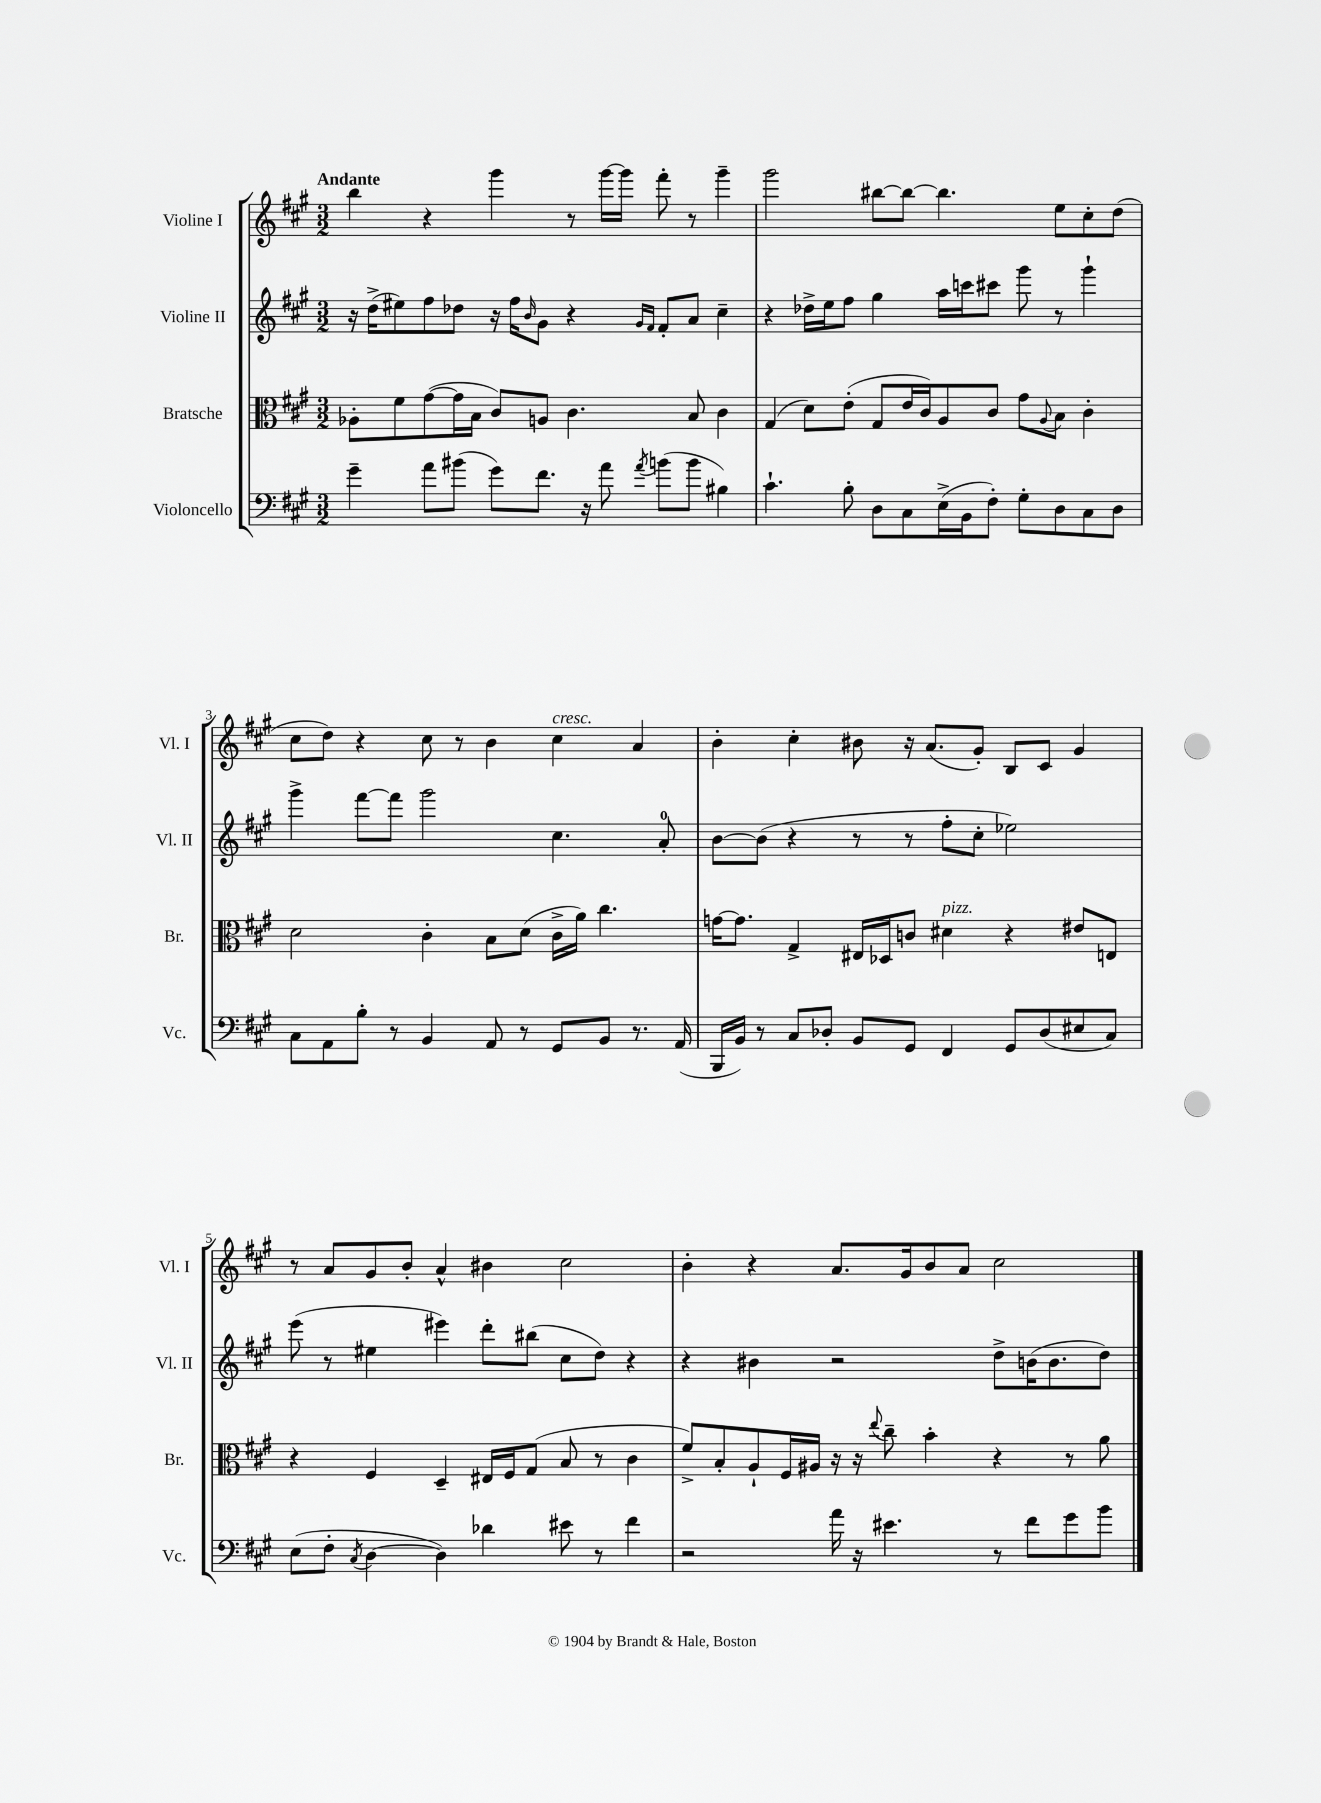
<<
\new StaffGroup <<
\new Staff = "s0" \with { instrumentName = "Violine I" shortInstrumentName = "Vl. I" } {
    \clef treble \key a \major \numericTimeSignature \time 3/2 \tempo "Andante"
    b''4 r4 gis'''4 r8 gis'''16~ gis'''16 fis'''8-. r8 gis'''4-- |
    gis'''2 bis''8~ bis''8~ bis''4. e''8 cis''8-. d''8( |
    cis''8 d''8) r4 cis''8 r8 b'4 cis''4^\markup { \italic "cresc." } a'4 |
    b'4-. cis''4-. bis'8 r16 a'8.( gis'8-.) b8 cis'8 gis'4 |
    r8 a'8 gis'8 b'8-. a'4-^ bis'4 cis''2 |
    b'4-. r4 a'8. gis'16 b'8 a'8 cis''2 \bar "|." |
}
\new Staff = "s1" \with { instrumentName = "Violine II" shortInstrumentName = "Vl. II" } {
    \clef treble \key a \major \numericTimeSignature \time 3/2
    r16 d''16->( eis''8) fis''8 des''8 r16 fis''16 \grace { b'16 } gis'8 r4 \grace { gis'16 fis'16 } fis'8-. a'8 cis''4-- |
    r4 des''16-> e''16 fis''8 gis''4 a''16 c'''16 cis'''8 gis'''8 r8 gis'''4-! |
    gis'''4-> fis'''8~ fis'''8 gis'''2 cis''4. a'8-0-. |
    b'8~ b'8( r4 r8 r8 fis''8-. cis''8-. ees''2) |
    e'''8( r8 eis''4 eis'''4) d'''8-. bis''8( cis''8 d''8) r4 |
    r4 bis'4 r2 d''8-> b'16( b'8. d''8) \bar "|." |
}
\new Staff = "s2" \with { instrumentName = "Bratsche" shortInstrumentName = "Br." } {
    \clef alto \key a \major \numericTimeSignature \time 3/2
    aes8-. fis'8 gis'8~( gis'16 b16 cis'8) a8 cis'4. b8 cis'4 |
    gis4( d'8) e'8-.( gis8 e'16 cis'16) a8 cis'8 gis'8 \appoggiatura { a8 } b8 cis'4-. |
    d'2 cis'4-. b8 d'8( cis'16-> a'16) cis''4. |
    g'16~ g'8. gis4-> eis16 des16 c'8 dis'4^\markup { \italic "pizz." } r4 eis'8 e8 |
    r4 fis4 d4-- eis16 fis16 gis8( b8 r8 cis'4 |
    fis'8->) b8-. a8-! fis16 ais16 r16 r16 \appoggiatura { e''8 } cis''8-- b'4-. r4 r8 a'8 \bar "|." |
}
\new Staff = "s3" \with { instrumentName = "Violoncello" shortInstrumentName = "Vc." } {
    \clef bass \key a \major \numericTimeSignature \time 3/2
    gis'4-- a'8 bis'8( gis'8) fis'8. r16 a'8 \acciaccatura { a'8 } b'8( b'8 bis4) |
    cis'4.-! b8-. d8 cis8 e16->( b,16 fis8-.) gis8-. d8 cis8 d8 |
    cis8 a,8 b8-. r8 b,4 a,8 r8 gis,8 b,8 r8. a,16( |
    b,,16 b,16) r8 cis8 des8-. b,8 gis,8 fis,4 gis,8 des8( eis8 cis8) |
    e8( fis8-. \acciaccatura { cis8 } d4~ d4) des'4 eis'8 r8 fis'4 |
    r2 a'16 r16 eis'4. r8 fis'8 gis'8 b'8 \bar "|." |
}
>>
>>
